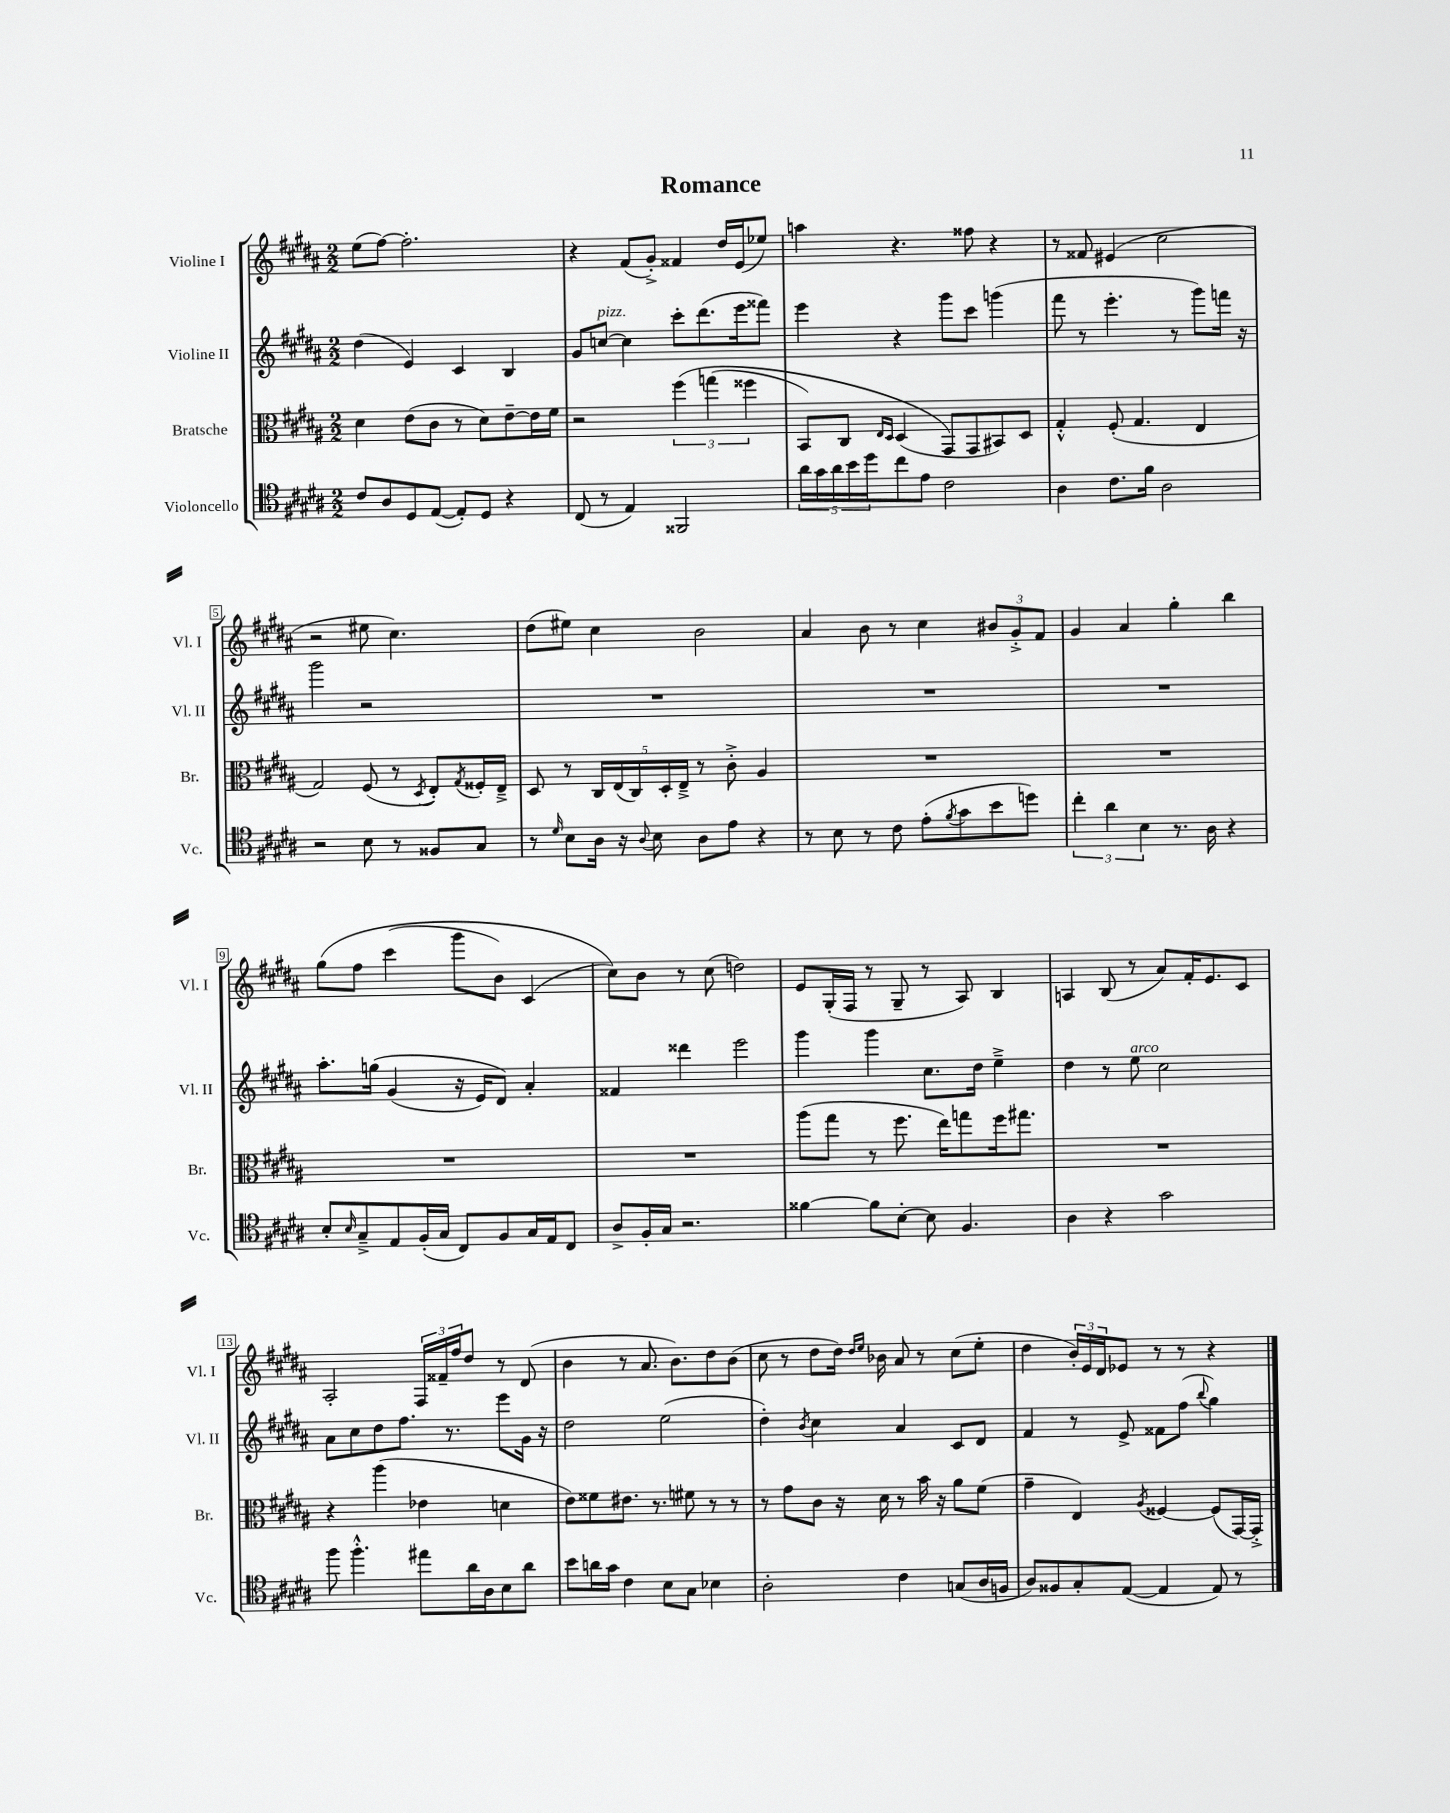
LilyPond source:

\header { title = "Romance" }
<<
\new StaffGroup <<
\new Staff = "s0" \with { instrumentName = "Violine I" shortInstrumentName = "Vl. I" } {
    \clef treble \key b \major \numericTimeSignature \time 2/2
    e''8( fis''8~) fis''2.-. |
    r4 fis'8( gis'8-.->) fisis'4 dis''16 e'16( ees''8) |
    a''4 r4. fisis''8 r4 |
    r8 fisis'8 eis'4( cis''2 |
    r2 eis''8 cis''4.) |
    dis''8( eis''8) cis''4 b'2 |
    ais'4 b'8 r8 cis''4 \tuplet 3/2 { bis'8 gis'8-.-> fis'8 } |
    gis'4 ais'4 gis''4-. b''4 |
    gis''8\( fis''8 cis'''4( gis'''8 b'8) cis'4( |
    cis''8)\) b'8 r8 cis''8( d''2) |
    e'8 gis16-.( fis16 r8 gis8-- r8 ais8) b4 |
    a4 b8( r8 ais'8) fis'16-. e'8. cis'8 |
    ais2-. \tuplet 3/2 { fis16 fisis'16-- fis''16 } dis''8 r8 dis'8( |
    b'4 r8 ais'8. b'8.) dis''8 b'8( |
    cis''8 r8 dis''8 dis''16) \grace { dis''16 e''16 } bes'16 ais'8 r8 cis''8( e''8-. |
    dis''4 \tuplet 3/2 { b'16-.) e'16 dis'16 } ees'8 r8 r8 r4 \bar "|." |
}
\new Staff = "s1" \with { instrumentName = "Violine II" shortInstrumentName = "Vl. II" } {
    \clef treble \key b \major \numericTimeSignature \time 2/2
    dis''4( e'4) cis'4 b4 |
    gis'8 c''8~^\markup { \italic "pizz." } c''4 cis'''8-. dis'''8.( e'''16 fisis'''8) |
    e'''4 r4 gis'''8 cis'''8 g'''4( |
    fis'''8 r8 e'''4.-. r8 gis'''8) f'''16 r16 |
    gis'''2 r2 |
    R1 |
    R1 |
    R1 |
    ais''8.-. g''16\( gis'4( r16 e'16) dis'8\) ais'4-. |
    fisis'4 disis'''4 e'''2 |
    gis'''4 gis'''4 cis''8. dis''16 e''4---> |
    dis''4 r8 e''8^\markup { \italic "arco" } cis''2 |
    ais'8 cis''8 dis''8 fis''8. r8. e'''8 gis'16 r16 |
    dis''2 e''2( |
    dis''4-.) \acciaccatura { b'8 } cis''4 ais'4 cis'8 dis'8 |
    fis'4 r8 e'8-> fisis'8 fis''8( \appoggiatura { b''8 } gis''4) \bar "|." |
}
\new Staff = "s2" \with { instrumentName = "Bratsche" shortInstrumentName = "Br." } {
    \clef alto \key b \major \numericTimeSignature \time 2/2
    dis'4 e'8( cis'8 r8 dis'8) e'8~-- e'16 fis'16 |
    r2 \tuplet 3/2 { fis''4\( g''4( fisis''4 } |
    b,8) cis8 \grace { e16 dis16 } dis4( gis,8\) gis,8 bis,8) dis8 |
    gis4-.-^ fis8-.( gis4. e4 |
    gis2) fis8( r8 \acciaccatura { dis8 } e8-.) \acciaccatura { gis8 } fisis16-. e16---> |
    dis8 r8 \tuplet 5/4 { cis16 e16( cis16) dis16-. e16---> } r8 cis'8-.-> ais4 |
    R1 |
    R1 |
    R1 |
    R1 |
    ais''8( gis''8 r8 fis''8. e''16) g''8 fis''16 gis''8. |
    R1 |
    r4 ais''4( ees'4 d'4 |
    e'8) fisis'8 eis'8. r8. fis'8 r8 r8 |
    r8 gis'8 cis'8 r16 dis'16 r8 b'16 r16 ais'8 fis'8( |
    gis'4-- e4) \acciaccatura { ais8 } fisis4~ fisis8( gis,16~) gis,16-.-> \bar "|." |
}
\new Staff = "s3" \with { instrumentName = "Violoncello" shortInstrumentName = "Vc." } {
    \clef tenor \key b \major \numericTimeSignature \time 2/2
    cis'8 ais8 dis8 e8~( e8-.) dis8 r4 |
    cis8( r8 e4) fisis,2 |
    \tuplet 5/4 { ais'16 gis'16 ais'16 b'16 dis''16 } cis''8 e'8 cis'2 |
    ais4 cis'8. fis'16 ais2 |
    r2 b8 r8 fisis8 gis8 |
    r8 \grace { dis'16 } b8 ais16 r16 \appoggiatura { ais8 } b8 ais8 e'8 r4 |
    r8 b8 r8 cis'8 e'8-.( \acciaccatura { fis'8 } gis'8 b'8 d''8) |
    \tuplet 3/2 { cis''4-. ais'4 b4 } r8. ais16 r4 |
    b8-. \grace { b16 } gis8---> e8 fis16-.( gis16 cis8) fis8 gis16 e16 cis8 |
    ais8-> fis16-. gis16 r2. |
    fisis'4~ fisis'8 b8~-. b8 fis4. |
    ais4 r4 gis'2 |
    fis''8 fis''4.-.-^ eis''8 ais'16 ais16 b8 ais'8 |
    b'8 a'16 gis'16 cis'4 b8 gis8 bes4 |
    ais2-. cis'4 g8( ais16 f16 |
    ais8) fisis8 gis8-. e8~( e4 e8) r8 \bar "|." |
}
>>
>>
\layout { \context { \Score \override BarNumber.stencil = #(make-stencil-boxer 0.1 0.3 ly:text-interface::print) } }
